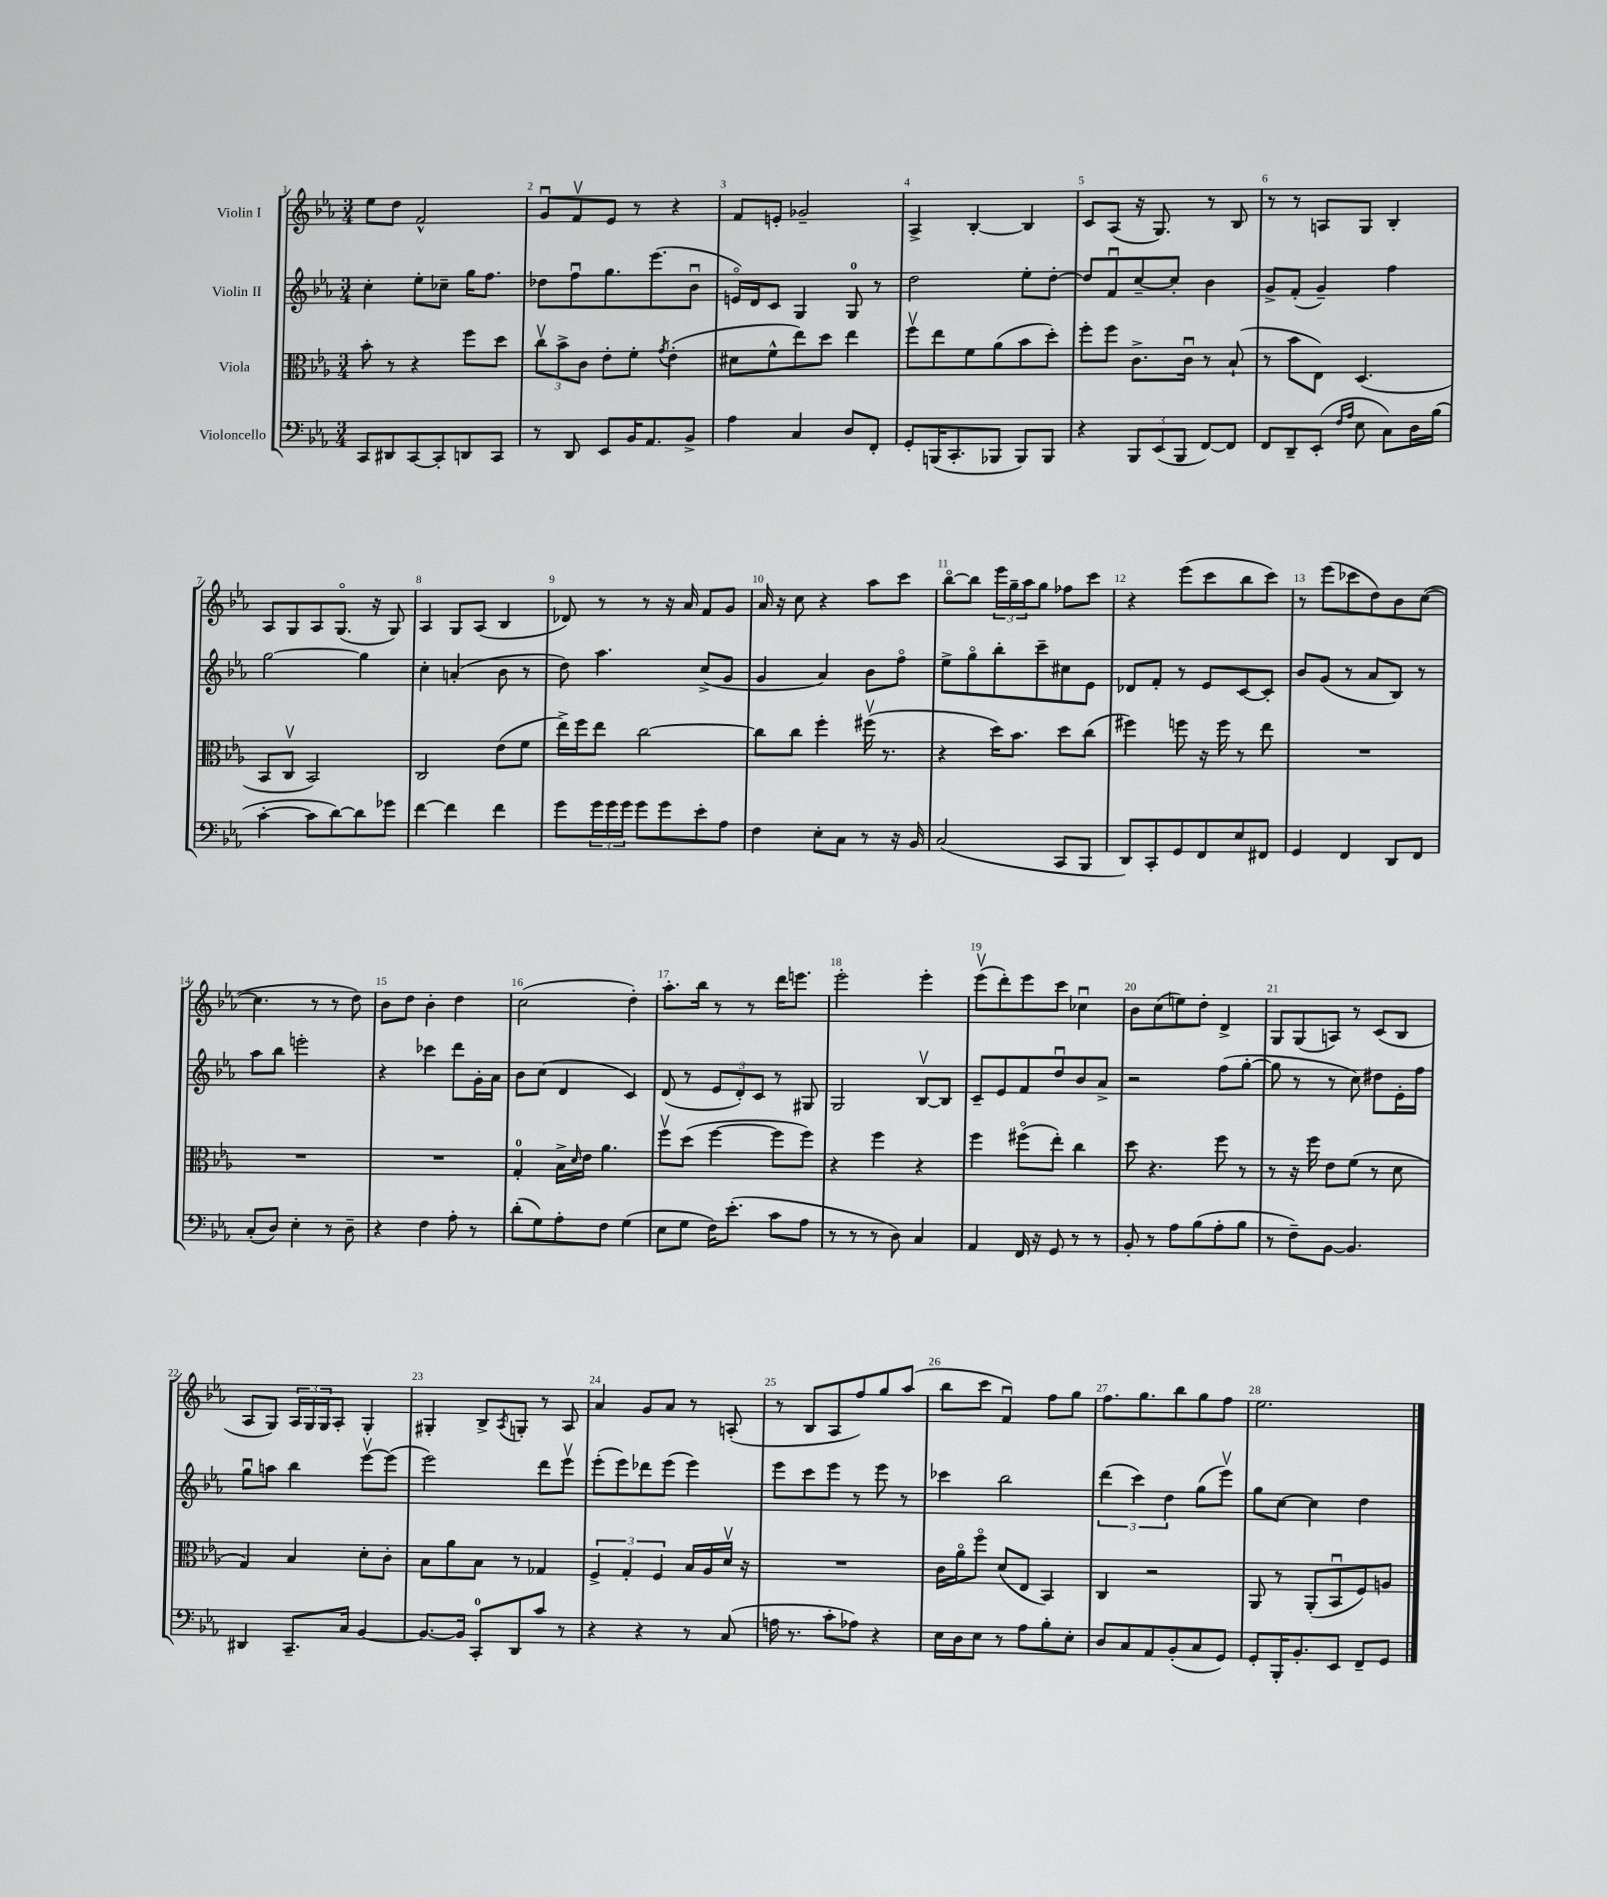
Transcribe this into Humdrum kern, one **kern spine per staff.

**kern	**kern	**kern	**kern
*staff4	*staff3	*staff2	*staff1
*clefF4	*clefC3	*clefG2	*clefG2
*k[b-e-a-]	*k[b-e-a-]	*k[b-e-a-]	*k[b-e-a-]
*M3/4	*M3/4	*M3/4	*M3/4
8CC/L	8b-'\	4cc'\	8ee-\L
8DD#/	8r	.	8dd\J
[8CC/	4r	8ee-'\L	2f^^/
8CC'/]	.	8cc-~\J	.
8DD/	8ff\L	16gg\LK	.
.	.	8.ff\J	.
8CC/J	8dd\J	.	.
=	=	=	=
8r	12ccv\L	8dd-\L	8gu/L
.	12b-^\	.	.
8DD/	.	8ffu\	8fv/
.	12c\J	.	.
8EE-/L	8e-'\L	8.gg\	8e-/J
16BB-/K	8f'\J	.	8r
8.AA-/	.	(8.eee-\	.
.	8qg/	.	.
.	(4e-'\	.	4r
8BB-^/J	.	8b-u\J	.
=	=	=	=
4A-\	8d#\L	16eo/LL)	8f/L
.	.	16d/J	.
.	8f^^\	8c/J	8e'/J
4C/	8ee-\)	4G/	2g-~/
.	8dd\J	.	.
8D/L	4ee-\	8G/	.
8FF'/J	.	8r	.
=	=	=	=
8GG'/L	8ffv\L	2dd\	4A-^/
(16BBB/K	8ee-\	.	.
8.CC'/	.	.	.
.	8f\	.	[4B-'/
8BBB-/J	(8a-\	.	.
8BBB-/L)	8b-\	8ee-'\L	4B-/]
8BBB-/J	8dd'\J)	[8dd'\J	.
=	=	=	=
4r	8ff'\L	8dd/]L	8c/L
.	8ff\J	8fu/	(8A-/J
12BBB-/L	8.c^\L	[8cc~/	16r
.	.	.	8.G/)
(12EE-/	.	.	.
.	.	8cc'/]J	.
12BBB-/J	.	.	.
.	16cu\Jk	.	.
[8FF/L)	8r	4b-\	8r
8FF/]J	(8B-`/	.	8B-/
=	=	=	=
8FF/L	8r	8g^/L	8r
8DD~/	8b-\L	(8f'/J	8r
(8EE-'/J	8E-\J)	4g~/)	8A/L
16qqF/LL	.	.	.
16qqA-/JJ	.	.	.
8E-\	(4.D/	.	8G/J
8C\L)	.	4ff\	4B-'/
16D\L	.	.	.
(16B-\JJ	.	.	.
=	=	=	=
[4c'\	8BB-/L	[2gg\	8A-/L
.	8Cv/J	.	8G/
8c\]L	2BB-/)	.	8A-/
[8d\)	.	.	(8.Go/J
8d\]	.	4gg\]	.
.	.	.	16r
8g-\J	.	.	8G/)
=	=	=	=
[4f\	2C/	4cc'\	4A-/
4f\]	.	(4a'/	8G/L
.	.	.	(8A-/J
4f\	(8e-\L	8b-\	4B-/
.	8f\J	8r	.
=	=	=	=
8g\L	16ee-^\LL)	8dd\)	8d-/)
.	16ff\J	.	.
24g\L	8ee-\J	4.aa-\	8r
24g\	.	.	.
24g\JJ	.	.	.
8g\L	[2cc\	.	8r
8g\	.	.	16r
.	.	.	16a-/
8e-'\	.	(8cc^/L	8f/L
8A-\J	.	8g/J	8g/J
=	=	=	=
4F\	8cc\]L	4g/	16a-/
.	.	.	16r
.	8cc\J	.	8cc\
8E-'\L	4ff'\	4a-/)	4r
8C\J	.	.	.
8r	(16ff#v\	8b-\L	8aa-\L
.	8.r	.	.
16r	.	8ffo\J	8ccc\J
16BB-/	.	.	.
=	=	=	=
(2C/	4r	8ee-^\L	[8bb-o\L
.	.	8ggo\	8bb-\]J
.	16dd\LK)	8bb-'\	24eee-\LL
.	.	.	24gg~\
.	8.b-\J	.	.
.	.	.	24aa-\J
.	.	8ccc~\	8gg\J
8CC/L	8dd\L	8cc#\	8ff-\L
8BBB-/J	(8cc\J	8e-\J	8ccc\J
=	=	=	=
8DD/L)	4ff#\)	8d-/L	4r
8CC'/	.	8f'/J	.
8GG/	8ff\	8r	(8eee-\L
8FF/	16r	8e-/L	8ccc\
.	16ff\	.	.
8E-/	8r	[8c/	8bb-\
8FF#/J	8ee-\	8c'/]J	8ccc\J)
=	=	=	=
4GG/	2.r	8b-/L	8r
.	.	(8g/J	(8eee-\L
4FF/	.	8r	8ccc-\
.	.	8a-/L	8dd\)
8DD/L	.	8B-/J)	8b-\
8FF/J	.	8r	([8cc\J
=	=	=	=
(8C'/L	2.r	8aa-\L	4.cc\]
8D/J)	.	8bb-\J	.
4E-'\	.	2eee'\	.
.	.	.	8r
8r	.	.	8r
8D~\	.	.	8dd\)
=	=	=	=
4r	2.r	4r	8b-\L
.	.	.	8dd\J
4F\	.	4ccc-\	4b-'\
8A-'\	.	8ddd\L	4dd\
8r	.	16g'\L	.
.	.	16a-\JJ	.
=	=	=	=
(8d'\L	4G'/	8b-\L	(2cc\
8G\)	.	(8cc\J	.
8A-'\	16B-^\LL	4d/	.
.	16qqd/	.	.
.	16e-\JJ	.	.
8F\J	4.a-\	.	.
(4G\	.	4c/)	4dd'\)
=	=	=	=
8E-\L	8ffv\L	(8d/	8.aa-'\L
8G\J	(8dd\J	8r	.
.	.	.	16bb-\Jk
16F\LK)	[4ff\	12e-/L	8r
(8.e-'\J	.	.	.
.	.	12d'/)	.
.	.	.	8r
.	.	12c/J	.
8c\L	8ff\]L	8r	16ddd\LK
.	.	.	8.eee\J
8A-\J	8ff\J)	8G#/	.
=	=	=	=
8r	4r	2G/	2eee-'\
8r	.	.	.
8r	4ff\	.	.
8D\)	.	.	.
4C/	4r	[8B-v/L	4eee-'\
.	.	8B-/]J	.
=	=	=	=
4AA-/	4ff\	8c~/L	(8eee-v\L
.	.	8e-/	8ddd'\)
16FF/	(8ff#o\L	8f/	8eee-\
16r	.	.	.
8GG/	8ee-'\J)	8ddu/	8ccc\J
8r	4cc\	8b-/	4cc-u\
8r	.	8a-^/J	.
=	=	=	=
8BB-'/	8dd\	2r	8b-\L
8r	4.r	.	(8cc\
8A-\L	.	.	8ee\)
(8B-\	.	.	8dd'\J
8A-'\	8ff\	(8ff\L	4d^/
8B-\J	8r	[8gg'\J	.
=	=	=	=
8r	8r	8gg\]	8G/L
8F~\L)	16r	8r	(8G/
.	16ff\	.	.
[8BB-\J	8e-\L	8r	8A/J)
4.BB-/]	(8f\J	8cc\)	8r
.	8r	8dd#\L	(8c/L
.	8d\	16e-'\L	8B-/J
.	.	16ff\JJ	.
=	=	=	=
4DD#/	4G/)	8ggu\L	8A-/L
.	.	8aa\J	8G/J)
8.CC~/L	4B-/	4bb-\	24A-/LL
.	.	.	24G/
.	.	.	24G/J
.	.	.	8A-'/J
16C/Jk	.	.	.
[4BB-/	8d'\L	[8eee-v\L	4G'/
.	8c'\J	(8eee-\]J	.
=	=	=	=
8.BB-/_L	8B-\L	2eee-\)	4G#'/
.	8a-\	.	.
16BB-/]Jk	.	.	.
8CC'/L	8B-\J	.	8B-^/L
.	.	.	8qA-/
8DD/	8r	.	8G'/J
8c/J	4G-/	8ddd\L	8r
8r	.	8eee-v\J	8A-/
=	=	=	=
4r	6F^/	(8eee-'\L	4a-/
.	.	8eee-\)	.
.	6G'/	.	.
4r	.	8ddd-\	8g/L
.	6F/	.	.
.	.	(8eee-\J	8a-/J
8r	16B-/LL	4eee-\)	8r
.	16A-/	.	.
(8C/	16dv/JJ	.	(8A'/
.	16r	.	.
=	=	=	=
16A\	2.r	8eee-\L	8r
8.r	.	.	.
.	.	8ccc\	8B-/L
8c'\L	.	8eee-\J	8A-/
8A-\J)	.	8r	8ff/)
4r	.	8eee-\	8gg/
.	.	8r	(8aa-/J
=	=	=	=
16E-\LL	16c\LL	4ccc-\	8bb-\L
16D\J	16a-o\J	.	.
8E-\J	8ffo\J	.	8ccc\J
8r	(8d/L	2bb-\	4fu/)
8A-\L	8E-/J	.	.
8B-'\	4BB-/)	.	8ff\L
8E-'\J	.	.	8gg\J
=	=	=	=
8D/L	4C/	(6ddd\	8.ff\L
8C/	.	.	.
.	.	6ccc\)	.
.	.	.	8.gg\
8AA-/	2r	.	.
.	.	6dd\	.
(8BB-'/	.	.	8bb-\
8C/	.	(8gg\L	8gg\
8GG/J)	.	8eee-v\J)	8ff\J
=	=	=	=
8GG'/L	8AA-/	8gg\L	2.ee-\
16BBB-'/K	8r	[8cc\J	.
8.BB-'/	.	.	.
.	(8AA-'/L	4cc\]	.
8EE-/J	8BB-u/	.	.
8FF~/L	8F/)	4dd\	.
8GG/J	8A/J	.	.
==	==	==	==
*-	*-	*-	*-
